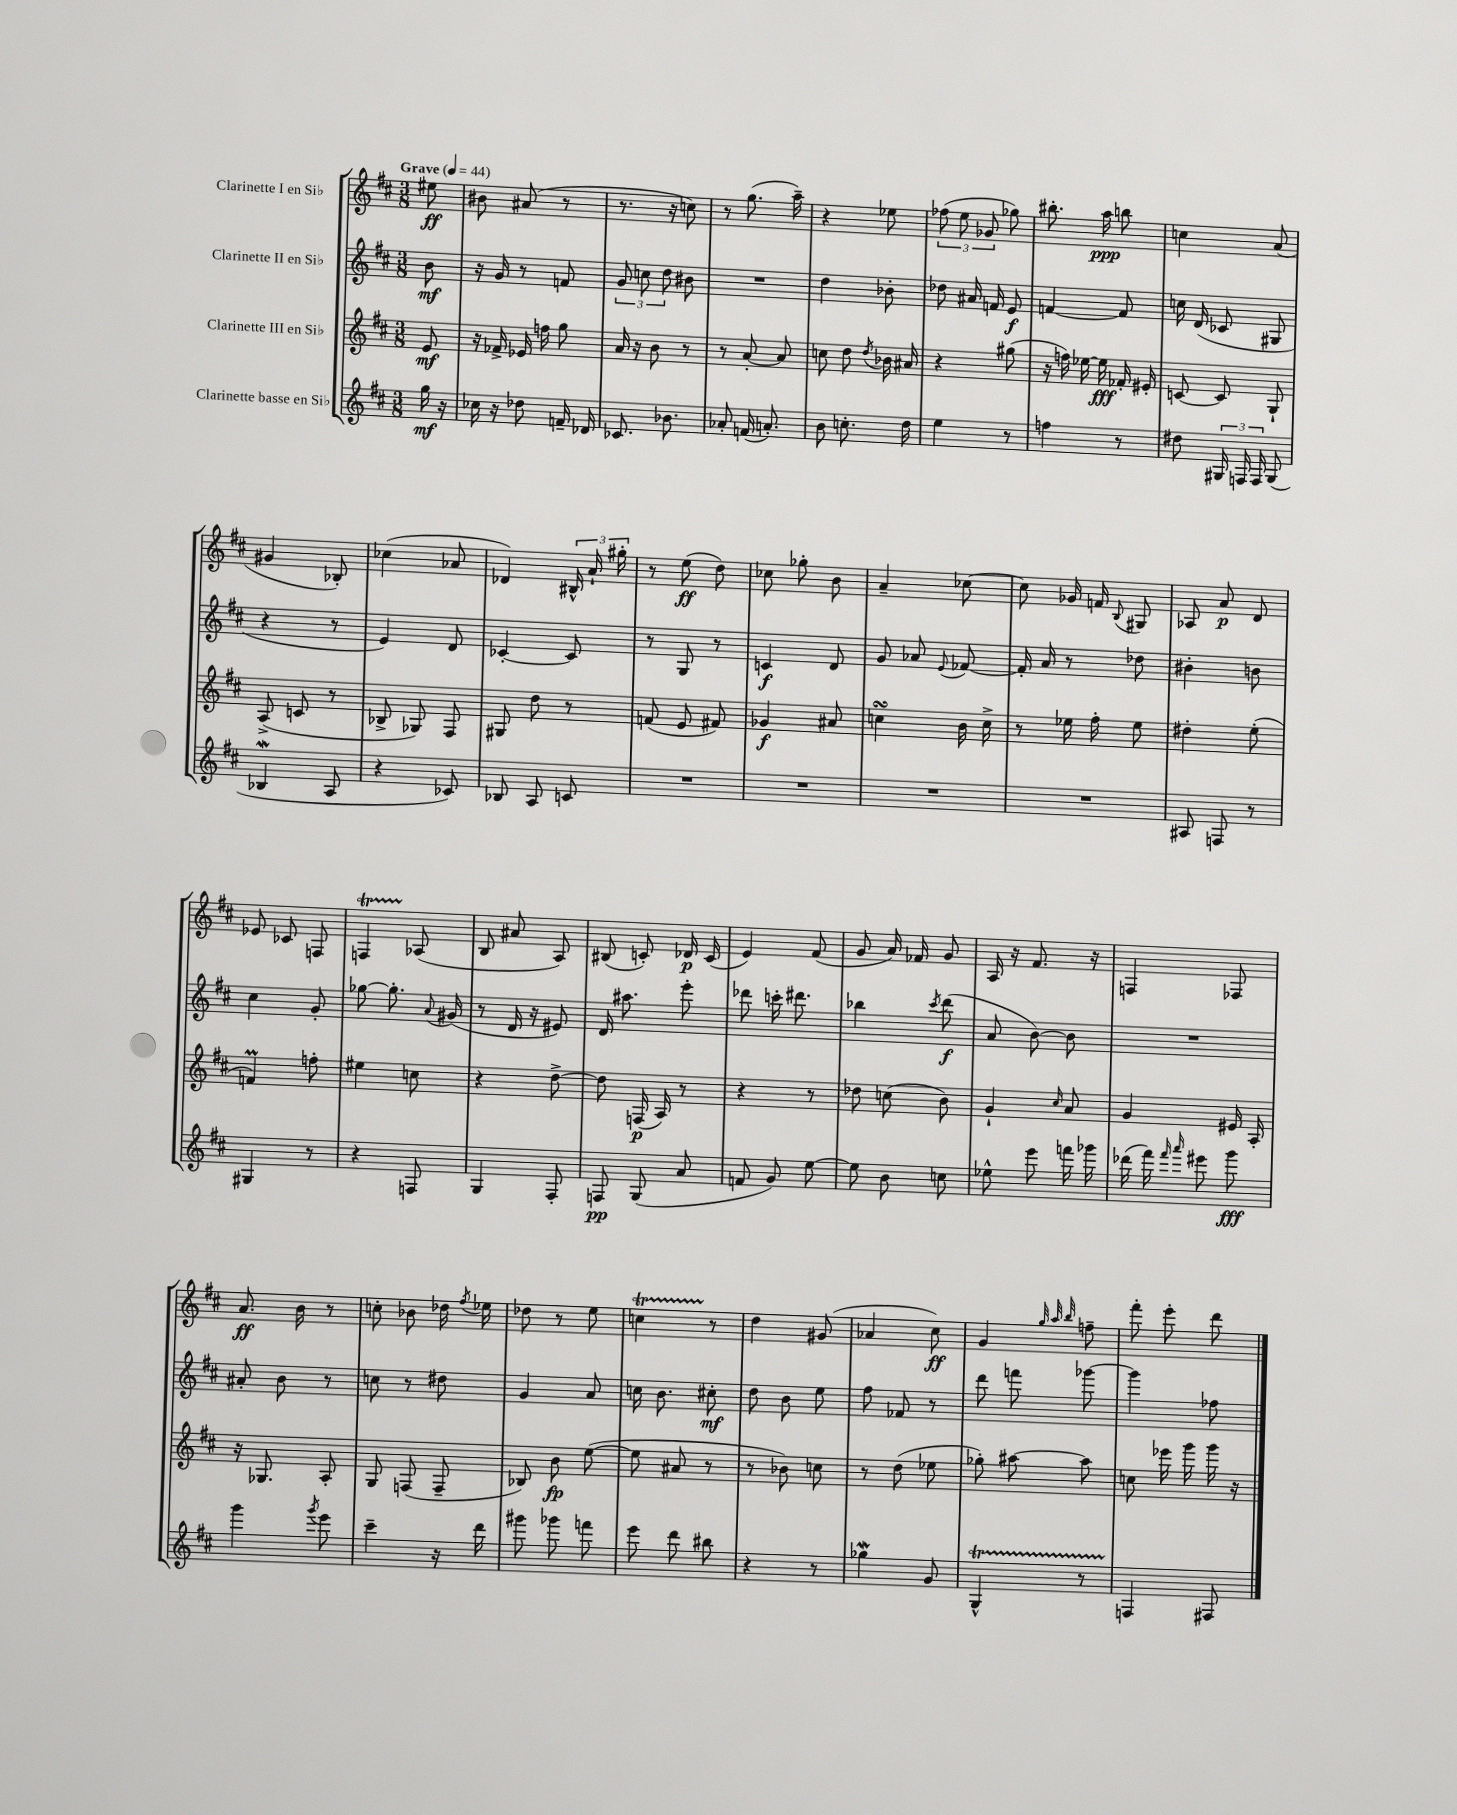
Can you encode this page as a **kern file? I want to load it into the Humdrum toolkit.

**kern	**kern	**kern	**kern
*staff4	*staff3	*staff2	*staff1
*clefG2	*clefG2	*clefG2	*clefG2
*k[f#c#]	*k[f#c#]	*k[f#c#]	*k[f#c#]
*M3/8	*M3/8	*M3/8	*M3/8
*MM44	*MM44	*MM44	*MM44
16gg	8e	8b	8ee#
16r	.	.	.
=	=	=	=
16cc-	16r	16r	8b#
16r	16f-^	16g	.
8dd-	16e-	8r	(8a#
.	16ff	.	.
16f~	8gg	8f	8r
16d-	.	.	.
=	=	=	=
8.c-	16a	12g	8.r
.	16r	.	.
.	.	12cc	.
.	8b	.	.
.	.	12dd	.
8.b-	.	.	16r
.	8r	8b#	8cc)
=	=	=	=
8a-'	8r	4.r	8r
(16f	[8a'	.	(8.gg
8.a')	.	.	.
.	8a]	.	.
.	.	.	16aa~)
=	=	=	=
8b	8cc	4dd	4r
8.cc'	8dd	.	.
.	8qdd	.	.
.	16b-	8b-'	8ee-
16dd	16a#	.	.
=	=	=	=
4ee	4r	8dd-	(12ff-
.	.	.	12ee
.	.	16a#	.
.	.	.	12g-
.	.	16f	.
8r	(8gg#	8e	8gg-)
=	=	=	=
4ff	16r	[4f	8.bb#'
.	16ff)	.	.
.	[16ee-	.	.
.	16ee-]	.	16aa
8r	16f-'	8f]	8bb
.	16e#'	.	.
=	=	=	=
8dd#	[8c	16cc	4cc
.	.	(16d	.
24G#	8c]	8c-	.
24F	.	.	.
24F	.	.	.
(8G#	8G`	8G#	(8a
=	=	=	=
4B-	(8A^	4r	4g#
.	8c	.	.
8A	8r	8r	8B-')
=	=	=	=
4r	8B-^	4e)	(4cc-
.	8G-)	.	.
8c-)	8F#	8d	8a-
=	=	=	=
8B-	8G#	[4c-'	4d-)
8A	8dd	.	.
8c	8r	8c-]	24B#^^
.	.	.	24a`
.	.	.	24gg#'
=	=	=	=
4.r	(8f	8r	8r
.	8e	8G	(8ee
.	8f#)	8r	8dd)
=	=	=	=
4.r	4g-	4c	8cc-
.	.	.	8gg-'
.	8a#	8d	8b
=	=	=	=
4.r	4cc	8g	4a~
.	.	8a-	.
.	.	8qqe	.
.	16b	[8f-	[8cc-
.	16cc^	.	.
=	=	=	=
4.r	8r	16f-']	8cc-]
.	.	16a	.
.	16ee-	8r	16g-
.	16ff#'	.	16f
.	.	.	8qqB
.	8ee-	8dd-	8G#
=	=	=	=
8A#	4dd#'	4b#'	8A-
8F	.	.	8a
8r	(8ee'	8b	8d
=	=	=	=
4G#	4f)	4cc#	8e-
.	.	.	8c-
8r	8ff'	8g'	8F
=	=	=	=
4r	4ee#	[8gg-	4F
.	.	8.gg-']	.
8F	8cc	.	(8A-
.	.	8qqa	.
.	.	(16g#	.
=	=	=	=
4G	4r	8r	8B
.	.	16d	8a#
.	.	16r	.
8F#'	[8dd^	8e#)	8A)
=	=	=	=
8F	8dd]	16d	(8B#
.	.	8.aa#	.
(8G	(16F	.	8c')
.	16A)	.	.
8a	8r	8eee'	16d-
.	.	.	(16c
=	=	=	=
8f	4r	8ddd-	4e)
8g)	.	16ccc'	.
.	.	8.ddd#	.
[8ee	8r	.	(8f#
=	=	=	=
8ee]	8dd-	4bb-	8g
8b	(8cc	.	16a)
.	.	.	16f-
.	.	8qccc#	.
8cc	8b)	(8ddd	8g
=	=	=	=
8ee-^^	4g`	8a	16A
.	.	.	16r
8eee	.	[8b)	8.f#
.	16qqcc#	.	.
16fff	8a	8b]	.
16ggg-	.	.	16r
=	=	=	=
(16ddd-	4g	4.r	4F
16fff#)	.	.	.
16qqfff#	.	.	.
16qqaaa	.	.	.
8eee#	.	.	.
8ggg	16e#	.	8F-
.	16A'	.	.
=	=	=	=
4ggg	16r	8a#'	8.a
.	8.G-	.	.
.	.	8b	.
.	.	.	16b
8qggg	.	.	.
8eee	8A'	8r	8r
=	=	=	=
4ccc#~	8G	8cc	8cc'
.	(8F	8r	8b-
16r	8F~	8dd#	16dd-
.	.	.	8qff#
16ddd	.	.	16ee-
=	=	=	=
8ggg#	8B-)	4g	8dd-
8ggg-	8b	.	8r
8fff	([8ee	8a	8ee
=	=	=	=
8eee	8ee]	16cc	4cc
.	.	8.b	.
8ddd	8a#	.	.
8bb#	8r	8cc#'	8r
=	=	=	=
4r	8r	8dd	4dd
.	8b-)	8b	.
8r	8cc	8ee	(8g#
=	=	=	=
4gg-	8r	8ff#	4a-
.	(8dd	8f-	.
8g	8ee-	8r	8cc#)
=	=	=	=
4G^^	8gg-')	8ddd	4g
.	[8aa#	8fff	.
.	.	.	32qqgg
.	.	.	32qqaa
.	.	.	32qqbb
8r	8aa#]	[8ggg-	8ff~
=	=	=	=
4F	8cc	4ggg-]	8fff#'
.	16eee-	.	8eee'
.	16ggg	.	.
8F#	16ggg	8ff-	8ddd
.	16r	.	.
==	==	==	==
*-	*-	*-	*-
